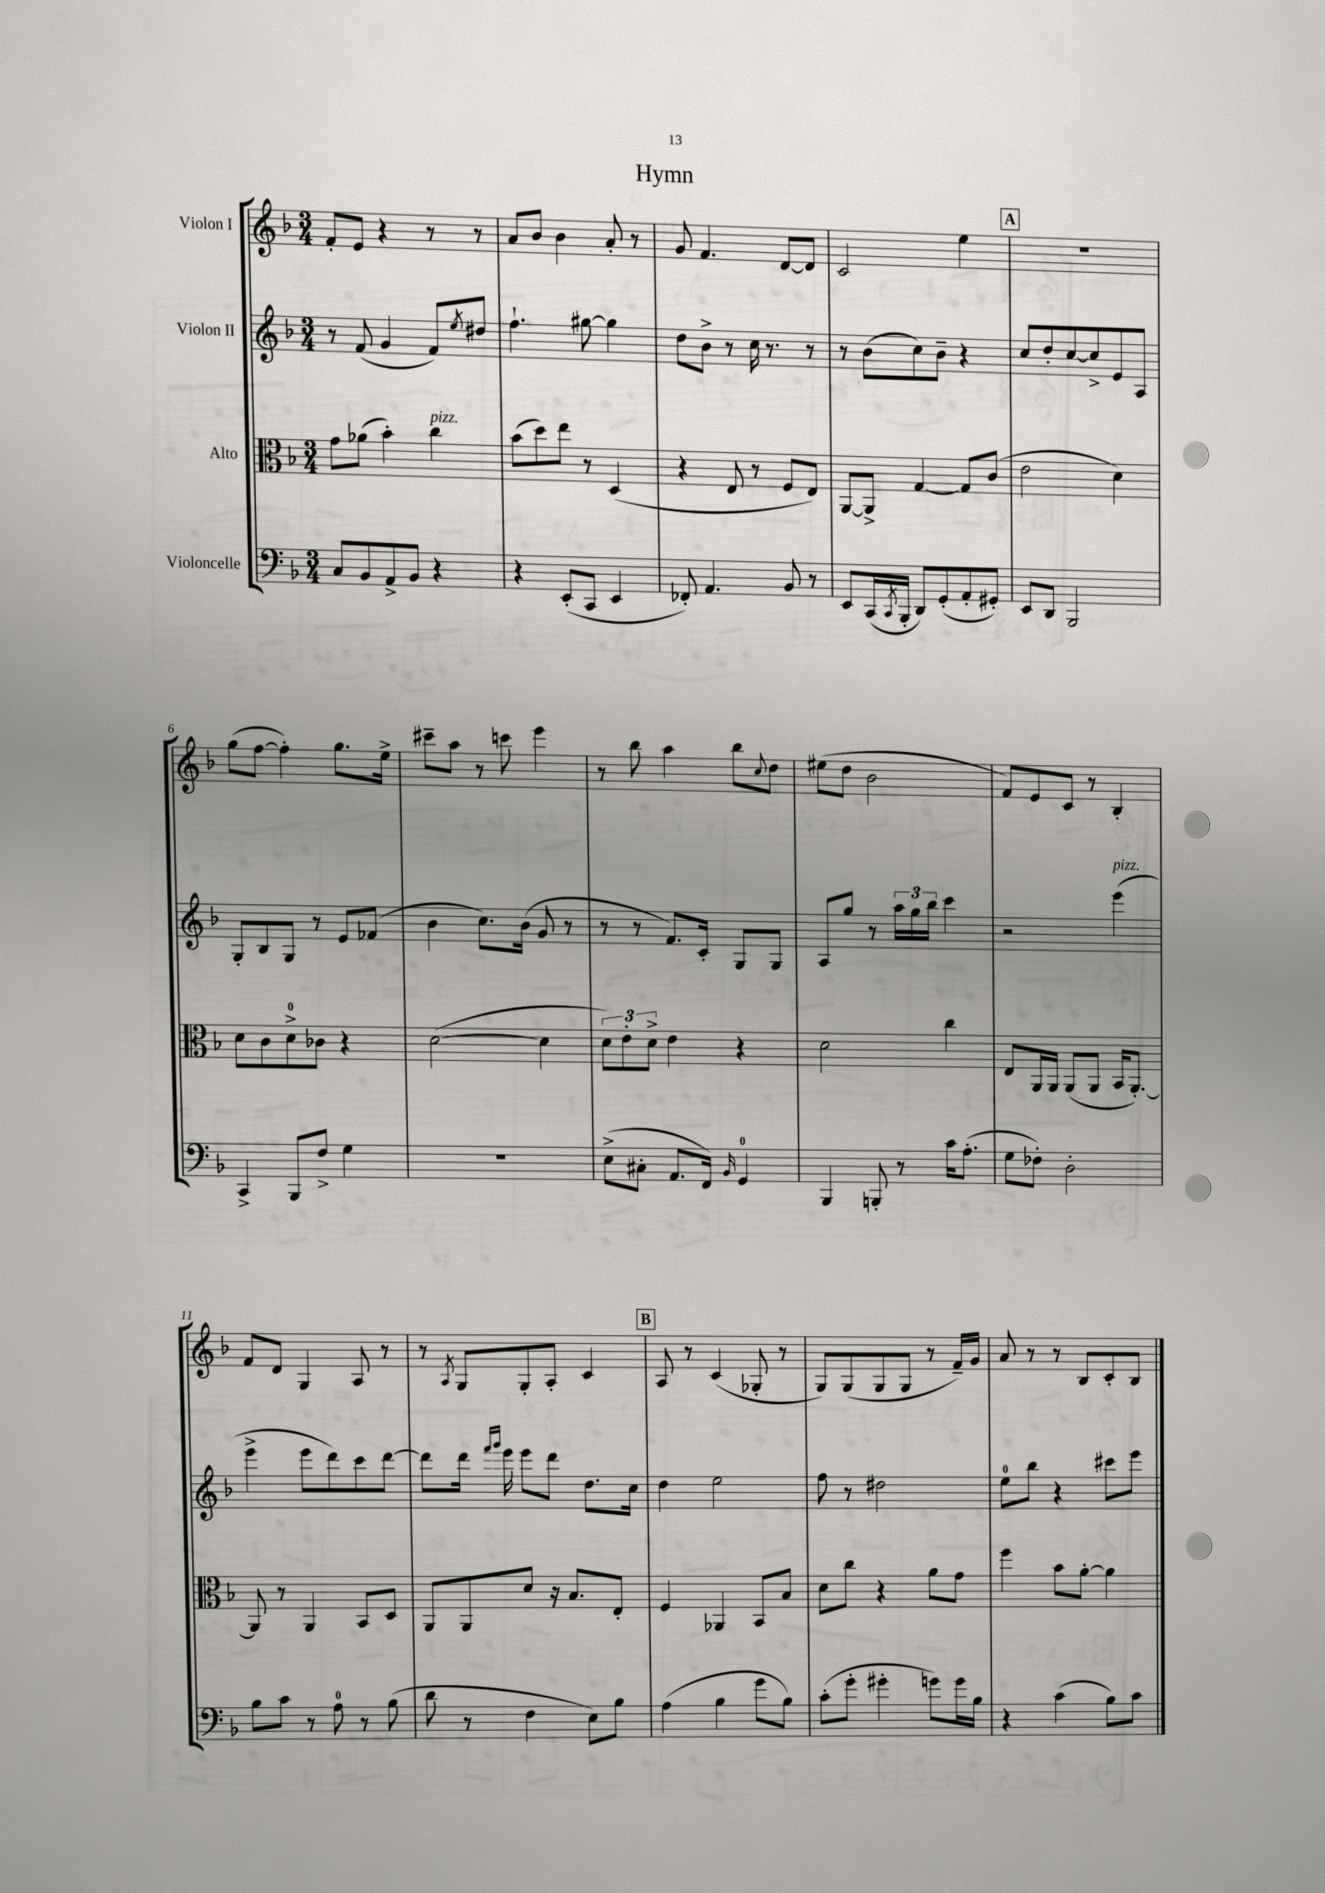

**kern	**kern	**kern	**kern
*staff4	*staff3	*staff2	*staff1
*clefF4	*clefC3	*clefG2	*clefG2
*k[b-]	*k[b-]	*k[b-]	*k[b-]
*M3/4	*M3/4	*M3/4	*M3/4
8C	8g	8r	8f'
8BB-	(8a-	(8f	8e
8AA^	4b-')	4g	4r
8BB-	.	.	.
4r	4cc	8f)	8r
.	.	8qee	.
.	.	8dd#	8r
=	=	=	=
4r	(8b-	4.ff`	8a
.	8dd)	.	8b-
(8EE'	8ee	.	4b-
8CC	8r	[8gg#	.
4EE	(4D	4gg#]	8a'
.	.	.	8r
=	=	=	=
8FF-')	4r	8dd	8g
4.AA	.	8b-^	4.f
.	8E	8r	.
.	8r	16cc	.
.	.	8.r	.
8BB-	8F	.	[8d
8r	8E)	8r	8d]
=	=	=	=
8EE	[8AA	8r	2c
(16CC	8AA^]	(8b-	.
8qCC	.	.	.
16BBB-'	.	.	.
8DD)	[4G	8cc)	.
(8GG'	.	8b-~	.
8AA'	8G]	4r	4ee
8GG#')	(8c	.	.
=	=	=	=
8EE	2e	8cc	2.r
8DD	.	8dd'	.
2BBB-	.	[8cc	.
.	.	8cc^]	.
.	4d)	8e	.
.	.	8A	.
=	=	=	=
4CC^	8d	8G'	(8gg
.	8c	8B-	[8ff
8BBB-	8d^	8G	4ff'])
8F^	8c-	8r	.
4G	4r	8e	8.gg
.	.	(8f-	.
.	.	.	16ee^
=	=	=	=
2.r	([2d	4b-	8ccc#~
.	.	.	8aa
.	.	8.cc)	8r
.	.	.	8ccc
.	.	(16b-	.
.	4d]	8g	4eee
.	.	8r	.
=	=	=	=
(8E^	12d)	8r	8r
.	12e'	.	.
8C#'	.	8r	8bb-
.	12d^	.	.
8.AA	4e	8.f)	4aa
16FF)	.	16c'	.
16qqBB-	.	.	.
4GG	4r	8G	8bb-
.	.	.	8qqcc
.	.	8G	8dd
=	=	=	=
4BBB-	2d	8A	(8ee#
.	.	8gg	8dd
8BBB'	.	8r	2b-
8r	.	24aa	.
.	.	24gg	.
.	.	24bb-	.
16c	4cc	4ccc	.
(8.A'	.	.	.
=	=	=	=
8G	8E	2r	8f)
8F-')	16AA	.	8e
.	16AA	.	.
2D'	(8AA	.	8c
.	8AA	.	8r
.	16BB-	(4eee	4B-'
.	[8.AA')	.	.
=	=	=	=
8B-	8AA]	4eee^	8f
8c	8r	.	8d
8r	4AA	8eee	4G
8A	.	8ddd)	.
8r	8BB-	8ccc	8A
(8B-	8D	[8ddd	8r
=	=	=	=
8d	8AA	8ddd]	8r
.	.	.	8qA
8r	8AA	16ddd	8G
.	.	16qqfff	.
.	.	16qqggg	.
.	.	16eee	.
4F	8d	8eee	8G'
.	16r	8ddd	8A'
.	8.B-	.	.
8E)	.	8.dd	4c
8B-	8E'	.	.
.	.	16cc	.
=	=	=	=
(4A	4F	4dd	8A
.	.	.	8r
4B-	4AA-	2ee	(4c
8g	8BB-	.	8G-'
8B-)	8B-	.	8r
=	=	=	=
(8c'	8d	8ff	8G)
8g'	8cc	8r	(8G
4g#'	4r	2dd#	8G
.	.	.	8G
8g)	8a	.	8r
16g	8g	.	16f~)
16B-	.	.	16g
=	=	=	=
4r	4ff	8ee	8a
.	.	8bb-	8r
(4c	8b-	4r	8r
.	[8a'	.	8B-
8B-)	4a]	8ccc#	8c'
8c	.	8eee	8B-
==	==	==	==
*-	*-	*-	*-
